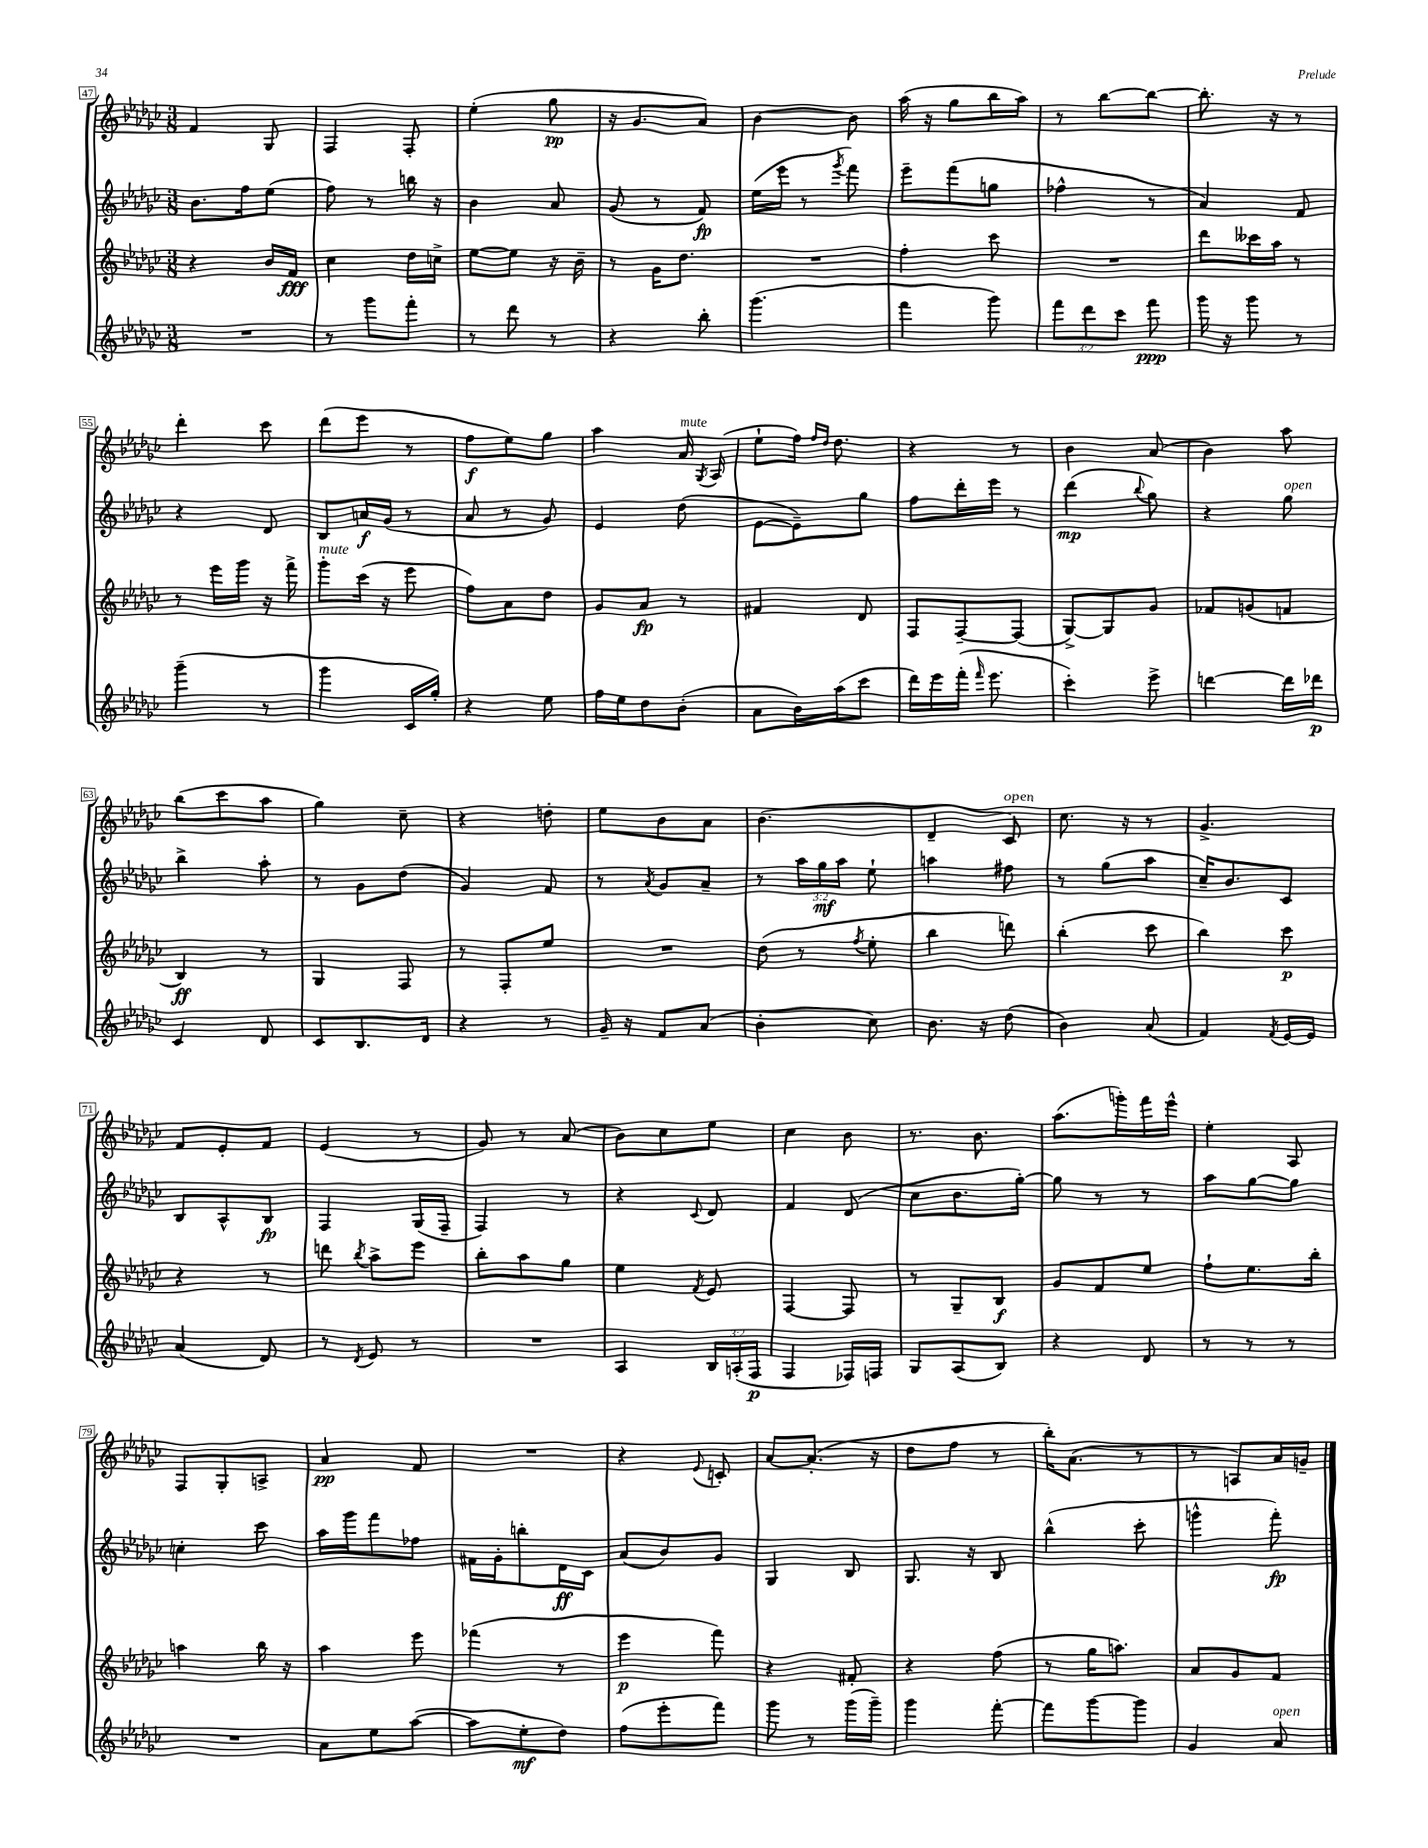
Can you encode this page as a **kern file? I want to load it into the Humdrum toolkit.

**kern	**kern	**kern	**kern
*staff4	*staff3	*staff2	*staff1
*clefG2	*clefG2	*clefG2	*clefG2
*k[b-e-a-d-g-c-]	*k[b-e-a-d-g-c-]	*k[b-e-a-d-g-c-]	*k[b-e-a-d-g-c-]
*M3/8	*M3/8	*M3/8	*M3/8
4.r	4r	8.b-	4f
.	.	16ff	.
.	16b-	(8ee-	8G-
.	16f	.	.
=	=	=	=
8r	4cc-	8ff)	4F
8ggg-	.	8r	.
8fff'	16dd-	16bb	8F'
.	16cc^	16r	.
=	=	=	=
8r	[8ee-	4b-	(4ee-'
8ddd-	8ee-]	.	.
8r	16r	8a-	8gg-
.	16b-~	.	.
=	=	=	=
4r	8r	(8g-	16r
.	.	.	8.g-
.	16g-	8r	.
.	8.dd-	.	.
8bb-'	.	8f)	8a-)
=	=	=	=
(4.ggg-	4.r	(16ee-	[4b-
.	.	16eee-	.
.	.	8r	.
.	.	8qggg-	.
.	.	8fff)	8b-]
=	=	=	=
4fff	4ff'	8eee-~	(16aa-
.	.	.	16r
.	.	(8fff	8gg-
8ggg-)	8ccc-	8gg	16bb-
.	.	.	16aa-)
=	=	=	=
12fff	4.r	4ff-^^	8r
12ddd-	.	.	.
.	.	.	[8bb-
12ccc-	.	.	.
8fff	.	8r	8bb-_
=	=	=	=
16ggg-	8ddd-	4a-)	8.bb-']
16r	.	.	.
8ggg-	16ccc--	.	.
.	16aa-	.	16r
8r	8r	8f	8r
=	=	=	=
(4ggg-~	8r	4r	4ddd-'
.	16eee-	.	.
.	16ggg-	.	.
8r	16r	8d-	8ccc-
.	16fff^	.	.
=	=	=	=
4ggg-	8ggg-'	8B-	(8ddd-
.	(16ccc-	16a	8eee-
.	16r	(16g-	.
16c-	8eee-	8r	8r
16gg-')	.	.	.
=	=	=	=
4r	8ff)	8a-	8ff
.	8a-	8r	8ee-)
8ee-	8dd-	8g-)	8gg-
=	=	=	=
16ff	8g-	4e-	4aa-
16ee-	.	.	.
8dd-	8a-	.	.
(8b-'	8r	(8dd-	16a-
.	.	.	8qG-
.	.	.	(16A-
=	=	=	=
8a-	4f#	[8e-	8ee-`
16b-)	.	8e-~])	16ff)
.	.	.	16qqff
.	.	.	16qqdd-
(16aa-	.	.	8.dd-
8ccc-	8d-	8gg-	.
=	=	=	=
16ddd-)	8F	8ff	4r
16eee-	.	.	.
(16fff'	[8F~	16ddd-'	.
16qqfff	.	.	.
8.eee-	.	16eee-	.
.	(8F]	8r	8r
=	=	=	=
4ccc-')	[8G-^)	(4ddd-	4b-
.	8G-]	.	.
.	.	8qqbb-	.
8eee-^	8g-	8gg-)	(8a-
=	=	=	=
[4ddd	8f-	4r	4b-)
.	(8g	.	.
16ddd]	8f	8gg-	8aa-
16ddd-	.	.	.
=	=	=	=
4c-	4B-)	4bb-^	(8bb-
.	.	.	8ccc-
8d-	8r	8aa-'	8aa-
=	=	=	=
8c-	4G-	8r	4gg-)
8.B-	.	8g-	.
.	8F	(8dd-	8cc-~
16d-	.	.	.
=	=	=	=
4r	8r	4g-)	4r
.	8F'	.	.
8r	8ee-	8f	8dd'
=	=	=	=
16g-~	4.r	8r	8ee-
16r	.	.	.
.	.	8qa-	.
8f	.	8g-	8b-
(8a-	.	8a-~	8a-
=	=	=	=
4b-'	(8dd-	8r	(4.b-
.	8r	24aa-	.
.	.	24gg-	.
.	.	24aa-	.
.	8qff	.	.
8cc-)	8ee-'	8ee-`	.
=	=	=	=
8.b-	4bb-	4aa	4d-~
16r	.	.	.
(8dd-	8ddd)	8ff#	8c-)
=	=	=	=
4b-)	(4bb-'	8r	8.cc-
.	.	(8gg-	.
.	.	.	16r
(8a-	8ccc-	8aa-	8r
=	=	=	=
4f)	4bb-)	16cc-~)	4.g-^
.	.	8.b-	.
8qf	.	.	.
[16e-	8ccc-	8c-	.
16e-]	.	.	.
=	=	=	=
(4a-	4r	8B-	8f
.	.	8A-^^	8e-'
8d-)	8r	8B-	8f
=	=	=	=
8r	8ddd	4F	(4e-
8qd-	8qbb-	.	.
8e-	8aa-^	.	.
8r	8eee-	(16G-	8r
.	.	16F~	.
=	=	=	=
4.r	8bb-'	4F)	8g-)
.	8aa-	.	8r
.	8gg-	8r	(8a-
=	=	=	=
4A-	4ee-	4r	8b-)
.	.	.	8cc-
.	8qf	8qqc-	.
24B-	8e-	8d-	8ee-
(24A'	.	.	.
24F	.	.	.
=	=	=	=
4F	[4F	4f	4cc-
16F-)	8F]	(8d-	8b-
16F	.	.	.
=	=	=	=
8G-	8r	8cc-	8.r
(8A-	8G-~	8.b-	.
.	.	.	8.b-
8B-)	8B-	.	.
.	.	[16gg-')	.
=	=	=	=
4r	8g-	8gg-]	(8.aa-
.	8f	8r	.
.	.	.	16ggg')
8d-	8ee-	8r	16fff
.	.	.	16eee-^^
=	=	=	=
8r	8ff`	8aa-	4ee-'
8r	8.ee-	[8gg-	.
8r	.	8gg-]	8A-
.	16bb-'	.	.
=	=	=	=
4.r	4aa	4cc'	8F
.	.	.	8G-'
.	16bb-	8ccc-	8A^
.	16r	.	.
=	=	=	=
8a-	4aa-	16aa-	4a-
.	.	16ggg-	.
8ee-	.	8fff	.
([8aa-	8eee-	8ff-	8f
=	=	=	=
8aa-]	(4fff-	16f#	4.r
.	.	16g-'	.
8ee-'	.	8bb'	.
8dd-)	8r	16d-	.
.	.	16c-	.
=	=	=	=
(8ff	4eee-	(8a-	4r
8eee-'	.	8b-)	.
.	.	.	8qqe-
8fff)	8fff)	8g-	8c'
=	=	=	=
8ggg-	4r	4G-	[8a-
8r	.	.	(8.a-']
(16ggg-	8f#'	8B-	.
16ggg-~)	.	.	16r
=	=	=	=
4ggg-	4r	8.G-	8dd-
.	.	.	8ff
.	.	16r	.
[8fff'	(8ff	8B-	8r
=	=	=	=
8fff]	8r	(4bb-^^	16bb-')
.	.	.	(8.a-
[8ggg-	16gg-	.	.
.	8.aa)	.	.
8ggg-]	.	8ccc-'	8r
=	=	=	=
4g-	8a-	4ggg^^	8r
.	8g-	.	8A)
8a-	8f	8fff')	16a-
.	.	.	16g~
==	==	==	==
*-	*-	*-	*-
